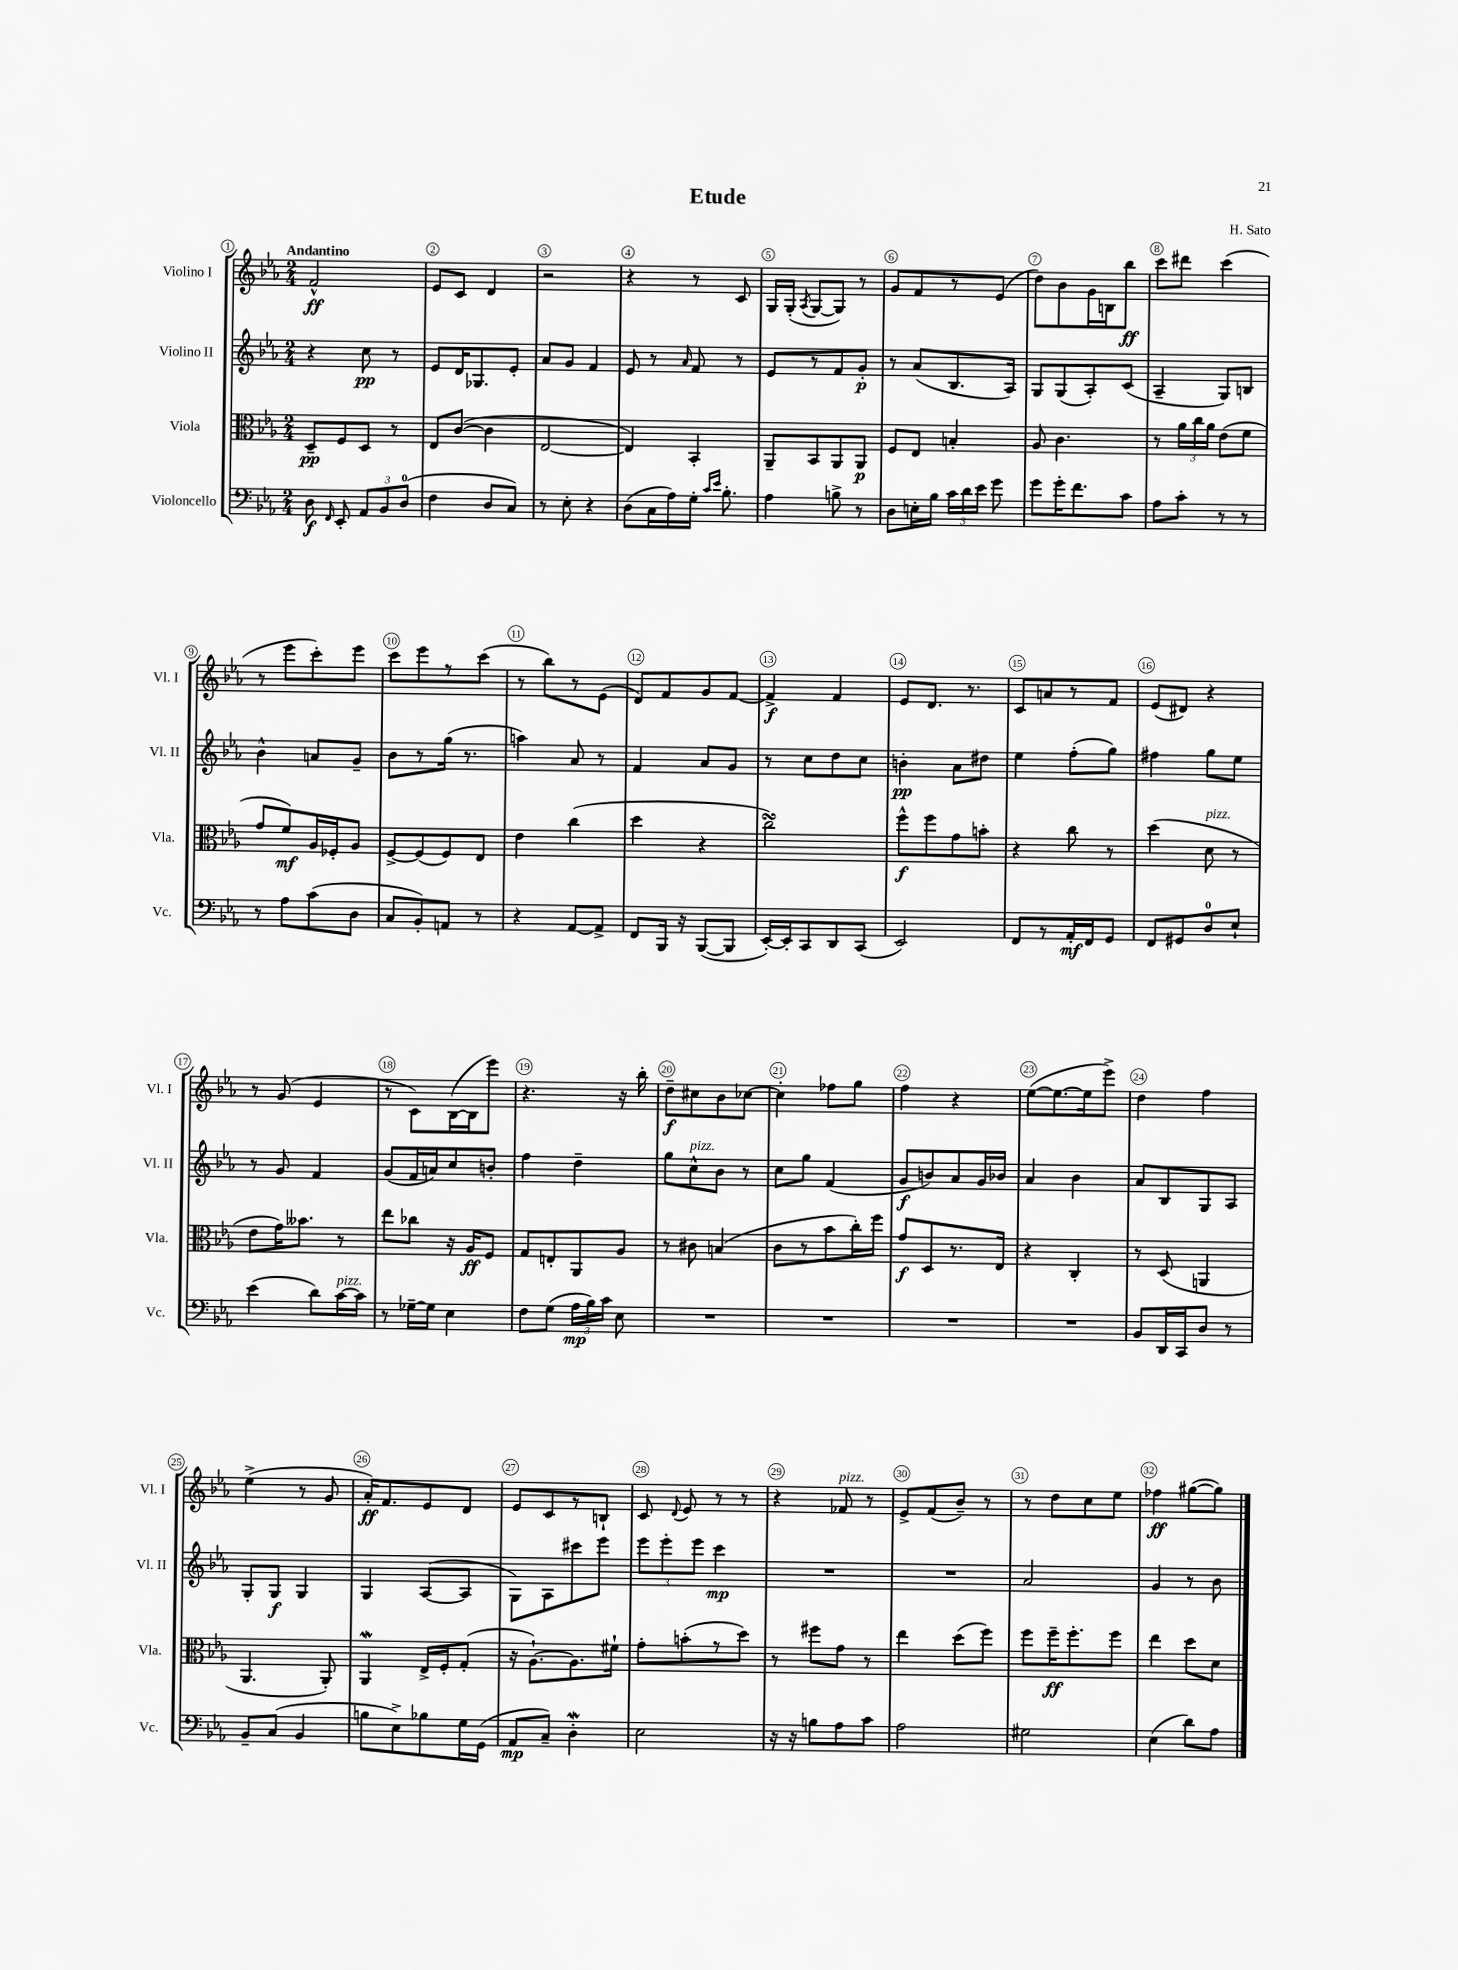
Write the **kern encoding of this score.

**kern	**dynam	**kern	**dynam	**kern	**dynam	**kern	**dynam
*part4	*part4	*part3	*part3	*part2	*part2	*part1	*part1
*staff4	*staff4	*staff3	*staff3	*staff2	*staff2	*staff1	*staff1
*I"Violoncello	*	*I"Viola	*	*I"Violino II	*	*I"Violino I	*
*I'Vc.	*	*I'Vla.	*	*I'Vl. II	*	*I'Vl. I	*
*clefF4	*	*clefC3	*	*clefG2	*	*clefG2	*
*k[b-e-a-]	*	*k[b-e-a-]	*	*k[b-e-a-]	*	*k[b-e-a-]	*
*M2/4	*	*M2/4	*	*M2/4	*	*M2/4	*
=1	=1	=1	=1	=1	=1	=1	=1
!	!	!	!	!	!	!LO:TX:a:B:t=Andantino	!
8D\	f	8D~/L	pp	4r	.	2f^^/	ff
16qqFF/	.	.	.	.	.	.	.
8EE-'/	.	8F/	.	.	.	.	.
12AA-/L	.	8D/J	.	8cc\	pp	.	.
12BB-/	.	.	.	.	.	.	.
.	.	8r	.	8r	.	.	.
(12D/J	.	.	.	.	.	.	.
=2	=2	=2	=2	=2	=2	=2	=2
4F\	.	8E-/L	.	8e-/L	.	8e-/L	.
.	.	([8c/J	.	16d/K	.	8c/J	.
.	.	.	.	8.G-X/	.	.	.
8D/L	.	4c\]	.	.	.	4d/	.
8C/J)	.	.	.	8e-'/J	.	.	.
=3	=3	=3	=3	=3	=3	=3	=3
8r	.	[2E-/	.	8a-/L	.	2r	.
8E-'\	.	.	.	8g/J	.	.	.
4r	.	.	.	4f/	.	.	.
=4	=4	=4	=4	=4	=4	=4	=4
(8D\L	.	4E-/])	.	8e-/	.	4r	.
16C\L	.	.	.	8r	.	.	.
16A-\)	.	.	.	.	.	.	.
.	.	.	.	16qqa-/	.	.	.
16G'\JJ	.	4BB-'/	.	8f/	.	8r	.
16qqc/LL	.	.	.	.	.	.	.
16qqe-/JJ	.	.	.	.	.	.	.
8.B-'\	.	.	.	.	.	.	.
.	.	.	.	8r	.	8c/	.
=5	=5	=5	=5	=5	=5	=5	=5
4A-\	.	8AA-~/L	.	8e-/L	.	16G/LL	.
.	.	.	.	.	.	(16G'/JJ	.
.	.	.	.	.	.	8qA-/	.
.	.	8BB-/	.	8r	.	[8G/L	.
8Bn^\	.	8AA-/	.	8f/	.	8G/J])	.
8r	.	8AA-/J	p	8g'/J	p	8r	.
=6	=6	=6	=6	=6	=6	=6	=6
8D\L	.	8F/L	.	8r	.	8g/L	.
16En'\L	.	8E-/J	.	(8a-/L	.	8f/	.
16B-\JJ	.	.	.	.	.	.	.
24c\LL	.	4Bn'/	.	8.B-/	.	8r	.
24d\	.	.	.	.	.	.	.
24e-\JJ	.	.	.	.	.	.	.
8g\	.	.	.	.	.	(8e-/J	.
.	.	.	.	16A-/Jk)	.	.	.
=7	=7	=7	=7	=7	=7	=7	=7
8g\L	.	8A-/	.	8G/L	.	8dd\L)	.
16g'\K	.	4.c\	.	(8G/	.	8b-\	.
8.f\	.	.	.	.	.	.	.
.	.	.	.	8A-'/)	.	16g\L	.
.	.	.	.	.	.	16Bn\J	.
8c\J	.	.	.	(8c/J	.	8bb-\J	ff
=8	=8	=8	=8	=8	=8	=8	=8
8A-\L	.	8r	.	4A-~/	.	8ccc\L	.
8c'\J	.	24a-\LL	.	.	.	8ddd#X\J	.
.	.	24cc\	.	.	.	.	.
.	.	24a-\JJ	.	.	.	.	.
8r	.	(8e-\L	.	8G/L)	.	(4ccc\	.
8r	.	8f\J	.	8Bn/J	.	.	.
!!LO:LB:g=z
=9	=9	=9	=9	=9	=9	=9	=9
8r	.	8g/L	.	4b-^^\	.	8r	.
8A-\L	.	8f/)	mf	.	.	8eee-\L	.
(8c\	.	16A-/L	.	8an/L	.	8ccc'\)	.
.	.	16F-X'/J	.	.	.	.	.
8D\J	.	8A-/J	.	8g~/J	.	8eee-\J	.
=10	=10	=10	=10	=10	=10	=10	=10
8C/L	.	[8F^/L	.	8b-\L	.	8ccc\L	.
8BB-'/)	.	(8F/]	.	8r	.	8eee-\	.
8AAn/J	.	8F/)	.	(16gg\Jk	.	8r	.
.	.	.	.	8.r	.	.	.
8r	.	8E-/J	.	.	.	(8ccc\J	.
=11	=11	=11	=11	=11	=11	=11	=11
4r	.	4e-\	.	4aan\)	.	8r	.
.	.	.	.	.	.	8bb-\L)	.
[8AA-/L	.	(4cc\	.	8a-/	.	8r	.
8AA-^/J]	.	.	.	8r	.	(8e-\J	.
=12	=12	=12	=12	=12	=12	=12	=12
8FF/L	.	4dd\	.	4f/	.	8d/L)	.
16BBB-/Jk	.	.	.	.	.	8f/	.
16r	.	.	.	.	.	.	.
([8BBB-/L	.	4r	.	8a-/L	.	8g/	.
8BBB-/J]	.	.	.	8g/J	.	[8f/J	.
=13	=13	=13	=13	=13	=13	=13	=13
[16EE-'/LL)	.	2ccsSSS\)	.	8r	.	4f^/]	f
16EE-'/J]	.	.	.	.	.	.	.
8CC/	.	.	.	8cc\L	.	.	.
8DD/	.	.	.	8dd\	.	4f/	.
(8CC/J	.	.	.	8cc\J	.	.	.
=14	=14	=14	=14	=14	=14	=14	=14
2EE-/)	.	8ff^^\L	f	4bn'\	pp	8e-/L	.
.	.	8ff\	.	.	.	8.d/J	.
.	.	8g\	.	8a-\L	.	.	.
.	.	.	.	.	.	8.r	.
.	.	8bn'\J	.	8dd#X\J	.	.	.
=15	=15	=15	=15	=15	=15	=15	=15
8FF/L	.	4r	.	4ee-\	.	8c/L	.
8r	.	.	.	.	.	8an/	.
16AA-'/L	mf	8cc\	.	(8ff'\L	.	8r	.
16FF/J	.	.	.	.	.	.	.
8GG/J	.	8r	.	8gg\J)	.	8f/J	.
=16	=16	=16	=16	=16	=16	=16	=16
8FF/L	.	(4dd\	.	4ff#X\	.	(8e-/L	.
8GG#X/	.	.	.	.	.	8d#X/J)	.
!	!	!LO:TX:a:i:t=pizz.	!	!	!	!	!
8D/	.	8d\	.	8gg\L	.	4r	.
8E-`/J	.	8r	.	8ee-\J	.	.	.
!!LO:LB:g=z
=17	=17	=17	=17	=17	=17	=17	=17
(4e-\	.	8e-\L	.	8r	.	8r	.
.	.	16g\K)	.	8g/	.	(8g/	.
.	.	8.b--X\J	.	.	.	.	.
8d\L)	.	.	.	4f/	.	4e-/	.
!LO:TX:a:i:t=pizz.	!	!	!	!	!	!	!
[16c\L	.	8r	.	.	.	.	.
16c\JJ]	.	.	.	.	.	.	.
=18	=18	=18	=18	=18	=18	=18	=18
8r	.	8ee-\L	.	(8g/L	.	8r	.
[16G-X~\LL	.	8cc-X\J	.	16f/L	.	8c\L)	.
16G-\JJ]	.	.	.	16an/J)	.	.	.
4E-\	.	16r	.	8cc/	.	([16B-\L	.
.	.	16A-/KL	ff	.	.	16B-\J]	.
.	.	8F/J	.	8bn'/J	.	8eee-\J)	.
=19	=19	=19	=19	=19	=19	=19	=19
8F\L	.	8G/L	.	4ff\	.	4.r	.
(8G\J	.	8En'/	.	.	.	.	.
24A-\LL	mp	8AA-/	.	4dd~\	.	.	.
24B-\)	.	.	.	.	.	.	.
24c\JJ	.	.	.	.	.	.	.
8E-\	.	8A-/J	.	.	.	16r	.
.	.	.	.	.	.	16bb-'\	.
=20	=20	=20	=20	=20	=20	=20	=20
2r	.	8r	.	8gg\L	.	8dd~\L	f
!	!	!	!	!LO:TX:a:i:t=pizz.	!	!	!
.	.	8c#X\	.	8cc^^\	.	8cc#X\	.
.	.	(4Bn/	.	8b-\J	.	8b-\	.
.	.	.	.	8r	.	[8cc-X\J	.
=21	=21	=21	=21	=21	=21	=21	=21
2r	.	8c\L	.	8cc\L	.	4cc-'\]	.
.	.	8r	.	8gg\J	.	.	.
.	.	8b-\	.	(4f/	.	8ff-X\L	.
.	.	16cc'\L)	.	.	.	8gg\J	.
.	.	16ff\JJ	.	.	.	.	.
=22	=22	=22	=22	=22	=22	=22	=22
2r	.	8g/L	f	8g/L	f	4ff\	.
.	.	8D/	.	8bn/)	.	.	.
.	.	8.r	.	8a-/	.	4r	.
.	.	.	.	16g/L	.	.	.
.	.	16E-/Jk	.	16b-X/JJ	.	.	.
=23	=23	=23	=23	=23	=23	=23	=23
2r	.	4r	.	4a-/	.	([8ee-\L	.
.	.	.	.	.	.	8.ee-\_	.
.	.	4C'/	.	4b-\	.	.	.
.	.	.	.	.	.	16ee-\k]	.
.	.	.	.	.	.	8eee-^\J)	.
=24	=24	=24	=24	=24	=24	=24	=24
8BB-/L	.	8r	.	8a-/L	.	4dd\	.
16DD/L	.	(8D/	.	8B-/	.	.	.
16CC/J	.	.	.	.	.	.	.
8D/J	.	4AAn/	.	8G/	.	4ff\	.
8r	.	.	.	8A-/J	.	.	.
!!LO:LB:g=z
=25	=25	=25	=25	=25	=25	=25	=25
8BB-~/L	.	4.AA-/	.	8G'/L	.	(4ee-^\	.
(8C/J	.	.	.	8G/J	f	.	.
4BB-/	.	.	.	4G/	.	8r	.
.	.	8AA-'/)	.	.	.	8g/	.
=26	=26	=26	=26	=26	=26	=26	=26
8Bn\L	.	4AA-w/	.	4G/	.	16a-'/KL)	ff
.	.	.	.	.	.	8.f/	.
8E-^\)	.	.	.	.	.	.	.
8B-X\	.	16E-^/LL	.	([8A-/L	.	8e-/	.
.	.	16F'/J	.	.	.	.	.
16G\L	.	(8G'/J	.	8A-/J]	.	8d/J	.
(16GG\JJ	.	.	.	.	.	.	.
=27	=27	=27	=27	=27	=27	=27	=27
8AA-/L	mp	16r	.	8G\L)	.	8e-/L	.
.	.	[8.A-`\L)	.	.	.	.	.
8C~/J)	.	.	.	8A-\	.	8c/	.
4DW'\	.	8.A-\]	.	8ccc#X\	.	8r	.
.	.	.	.	8eee-\J	.	8Bn`/J	.
.	.	16f#X`\Jk	.	.	.	.	.
=28	=28	=28	=28	=28	=28	=28	=28
2E-\	.	8g'\L	.	12eee-\L	.	8c/	.
.	.	.	.	12eee-'\	.	.	.
.	.	.	.	.	.	8qqd/	.
.	.	(8bn'\	.	.	.	8e-/	.
.	.	.	.	12eee-\J	.	.	.
.	.	8r	.	4ccc\	mp	8r	.
.	.	8dd\J)	.	.	.	8r	.
=29	=29	=29	=29	=29	=29	=29	=29
16r	.	8r	.	2r	.	4r	.
16r	.	.	.	.	.	.	.
8Bn\L	.	8ff#X\L	.	.	.	.	.
!	!	!	!	!	!	!LO:TX:a:i:t=pizz.	!
8A-\	.	8g\J	.	.	.	8f-X/	.
8c\J	.	8r	.	.	.	8r	.
=30	=30	=30	=30	=30	=30	=30	=30
2A-\	.	4ee-\	.	2r	.	8e-^/L	.
.	.	.	.	.	.	(8f/	.
.	.	(8dd\L	.	.	.	8b-~/J)	.
.	.	8ff\J)	.	.	.	8r	.
=31	=31	=31	=31	=31	=31	=31	=31
2G#X\	.	8ff\L	.	2a-/	.	8r	.
.	.	16ff~\K	ff	.	.	8dd\L	.
.	.	8.ff'\	.	.	.	.	.
.	.	.	.	.	.	8cc\	.
.	.	8ff\J	.	.	.	8ee-\J	.
=32	=32	=32	=32	=32	=32	=32	=32
(4E-\	.	4ee-\	.	4g/	.	4ff-X\	ff
8d\L)	.	8dd\L	.	8r	.	([8gg#X\L	.
8A-\J	.	8d\J	.	8b-\	.	8gg#\J])	.
==	==	==	==	==	==	==	==
*-	*-	*-	*-	*-	*-	*-	*-
